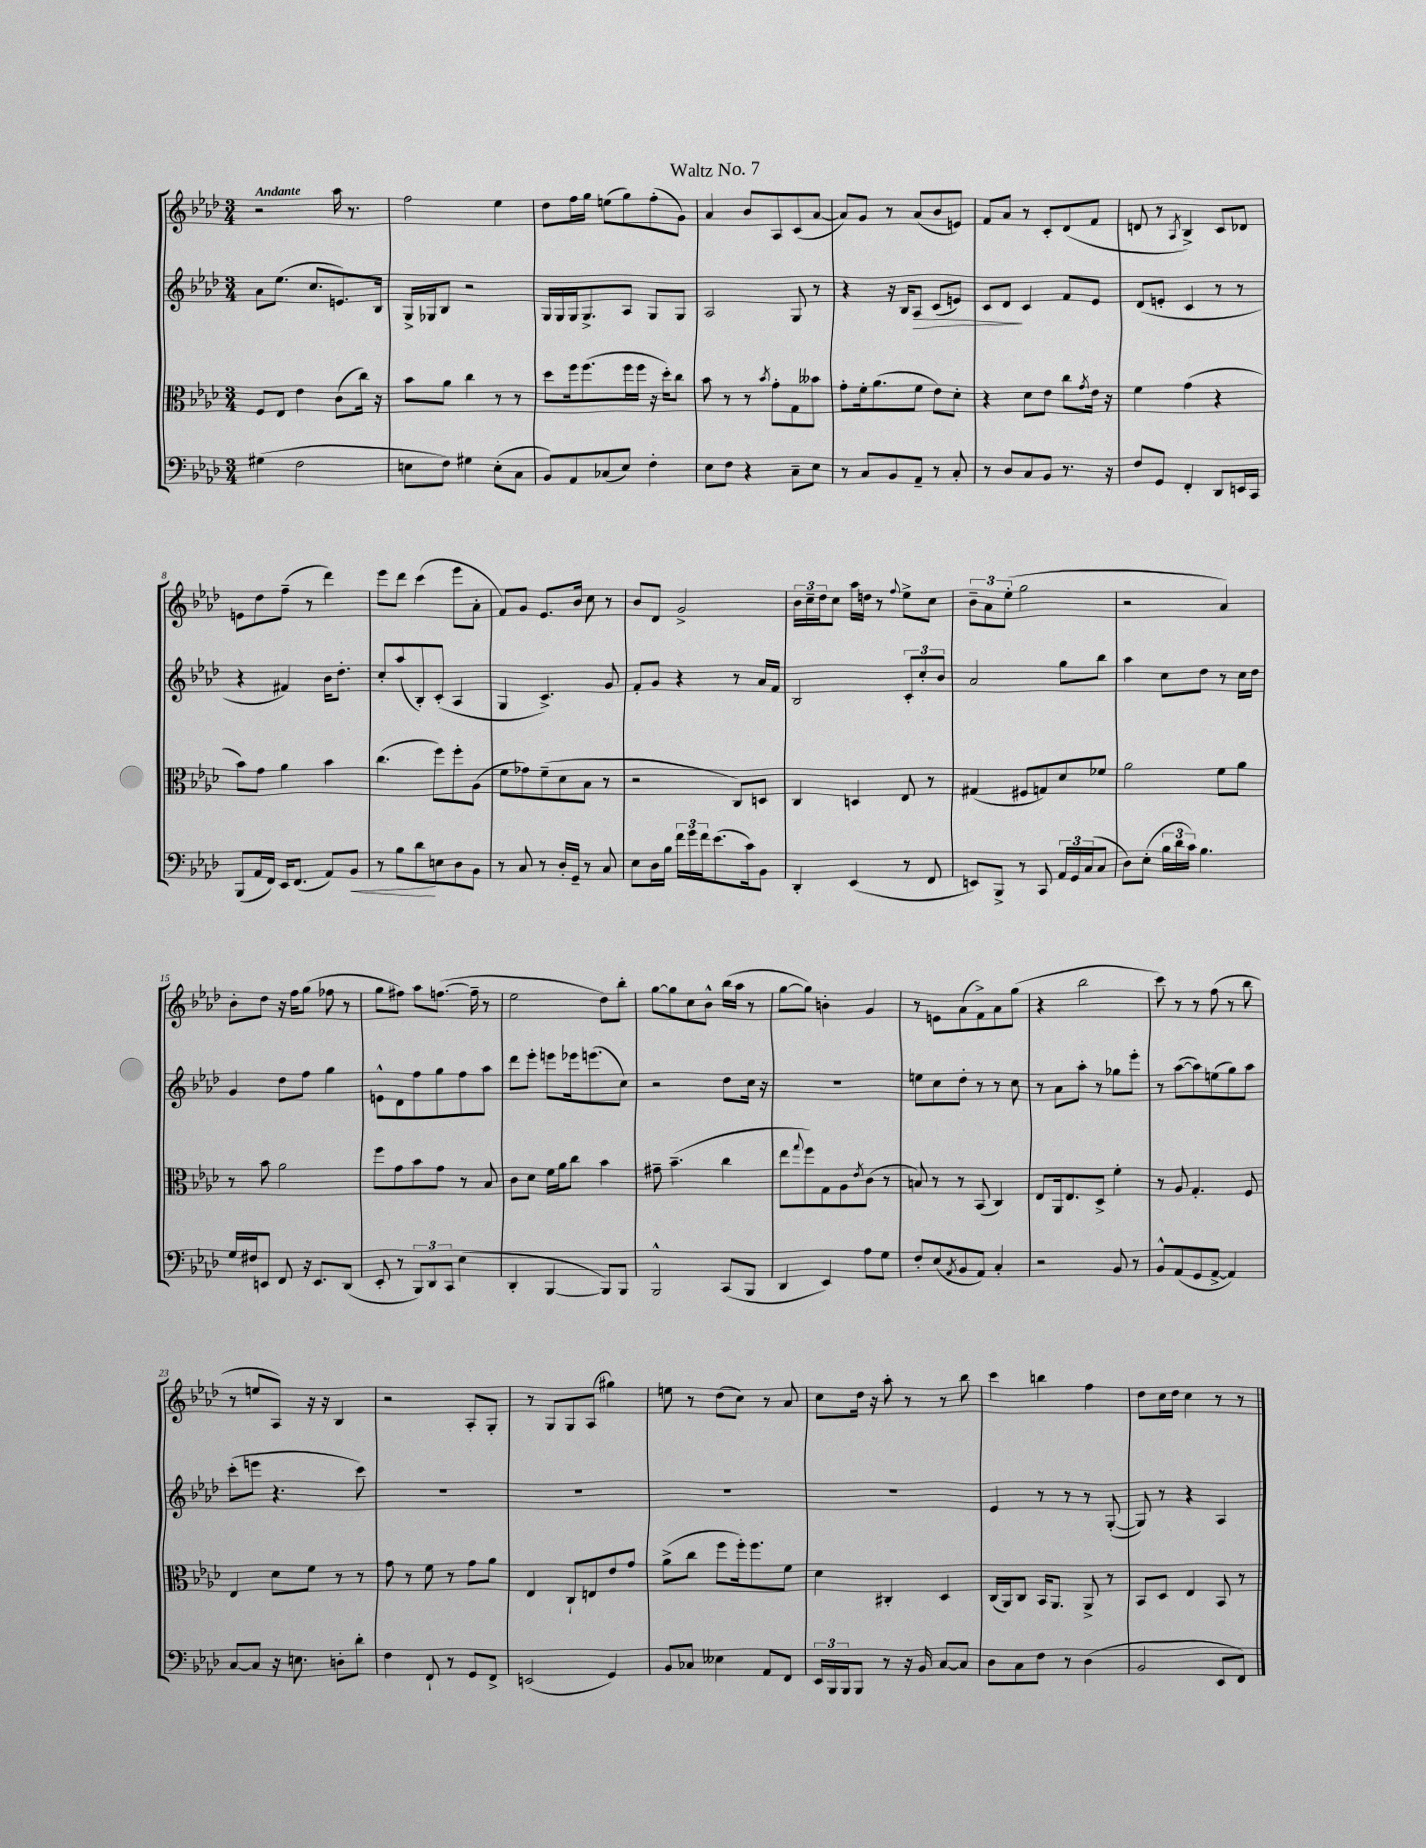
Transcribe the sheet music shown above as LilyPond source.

\header { title = "Waltz No. 7" }
<<
\new StaffGroup <<
\new Staff = "s0" {
    \clef treble \key aes \major \numericTimeSignature \time 3/4 \tempo "Andante"
    r2 aes''16 r8. |
    f''2 ees''4 |
    des''8 f''16 g''16 e''8( g''8) f''8-.( g'8) |
    aes'4 bes'8 aes8 c'8( aes'8~ |
    aes'8) g'8 r8 aes'8( bes'8 e'8) |
    f'8 aes'8 r8 c'8-. des'8( f'8 |
    d'8 r8 \acciaccatura { aes8 } bes4->) c'8 des'8 |
    e'8 des''8 f''8--( r8 des'''4) |
    ees'''8 des'''8 c'''4( ees'''8 aes'8-. |
    f'8) g'8 ees'8. bes'16 c''8 r8 |
    bes'8 des'8 g'2-> |
    \tuplet 3/2 { bes'16 c''16-- des''16 } c''8 aes''16 d''16 r8 \appoggiatura { f''8 } ees''8-> c''8 |
    \tuplet 3/2 { bes'8-- aes'8 ees''8-.( } g''2 |
    r2 aes'4) |
    bes'8-. des''8 r16 f''16 g''8( fes''8 r8 |
    g''8 fis''8) aes''8 f''8.~( f''16-- r8 |
    ees''2 des''8) bes''8-. |
    g''8~ g''8 c''8 bes'8-^ bes''16( aes''16 r8 |
    g''8~ g''8) b'4-. g'4 |
    r8 e'8 aes'8( f'8->) aes'8 g''8( |
    r4 bes''2 |
    c'''8) r8 r8 f''8( r8 bes''8 |
    r8 e''8 aes8) r16 r16 bes4 |
    r2 aes8-. g8-. |
    r8 g8 g8 aes8( gis''4) |
    e''8 r8 des''8( c''8) r8 aes'8 |
    c''8 des''16 r16 aes''8-. r8 r8 bes''8 |
    c'''4 b''4 f''4 |
    des''8 c''16 des''16 c''4 r8 r8 \bar "|." |
}
\new Staff = "s1" {
    \clef treble \key aes \major \numericTimeSignature \time 3/4
    aes'8 ees''8.( c''8. e'8.) bes16 |
    g16-> ges16 bes8 r2 |
    g16 g16 g16 g8.-> aes8 g8 g8 |
    aes2 g8 r8 |
    r4 r16 bes16 aes8\> c'8( e'8) |
    c'8 des'8\! c'4 f'8 ees'8 |
    des'8( e'8-. c'4 r8 r8 |
    r4 fis'4) bes'16 des''8.-. |
    c''8-. aes''8( bes8-.) c'8-.( aes4 |
    g4 c'4.->) g'8 |
    f'8-. g'8 r4 r8 aes'16 f'16 |
    bes2 \tuplet 3/2 { c'8-. c''8-. bes'8 } |
    aes'2 g''8 bes''8 |
    aes''4 c''8 des''8 r8 c''16 des''16 |
    g'4 des''8 f''8 g''4 |
    e'8-^ des'8 f''8 g''8 f''8 aes''8 |
    des'''8 ees'''8-. e'''8 ees'''16 e'''8.( c''8) |
    r2 des''8 c''16 r16 |
    R2. |
    e''8 c''8 des''8-. r8 r8 c''8 |
    r8 aes'8 aes''8-. r8 ges''8 ees'''8-. |
    r8 aes''8~( aes''8) e''8( g''8) aes''8 |
    c'''8-.( e'''8 r4. c'''8) |
    R2. |
    R2. |
    R2. |
    R2. |
    ees'4 r8 r8 r8 g8~-.( |
    g8) r8 r4 aes4 \bar "|." |
}
\new Staff = "s2" {
    \clef alto \key aes \major \numericTimeSignature \time 3/4
    f8 ees8 ees'4 c'8( c''16) r16 |
    bes'8 aes'8 c''4 r8 r8 |
    des''8 f''16 f''8.( f''16 f''16 r16 des''16-.) c''8 |
    bes'8 r8 r8 \acciaccatura { bes'8 } g'8-. g8 beses'8 |
    g'8-. f'16-. aes'8.( f'8 ees'8) des'8-. |
    r4 des'8 ees'8 c''8 \acciaccatura { g'8 } ees'16 r16 |
    f'4 g'4( r4 |
    bes'8) g'8 aes'4 bes'4 |
    c''4.( f''8) f''8-. aes8( |
    f'8 ges'8) f'8--( des'8 bes8 r8 |
    r2 c8) d8 |
    c4 d4 ees8 r8 |
    gis4( fis8 g8) des'8 fes'8 |
    aes'2 f'8 aes'8 |
    r8 bes'8 aes'2 |
    f''8 g'8 bes'8 g'8 r8 bes8 |
    c'8 des'8 f'16 aes'16 c''8 bes'4 |
    gis'8-- bes'4.--( c''4 |
    ees''8 \appoggiatura { g''8 } f''8) g8 aes8 \acciaccatura { ees'8 } c'8( r8 |
    b8) r8 r8 bes,8( c4) |
    ees8 aes,16 ees8. des8-> f'4-. |
    r8 aes8 g4.-. f8 |
    ees4 des'8 f'8 r8 r8 |
    g'8 r8 f'8 r8 g'8 aes'8 |
    ees4 c8-! e8 ees'8 g'8 |
    aes'8->( c''8 f''8 f''16-.) f''8. f'8 |
    des'4 cis4-. des4 |
    c16( aes,16) c8 bes,16 aes,8. aes,8-> r8 |
    bes,8 des8 ees4 bes,8 r8 \bar "|." |
}
\new Staff = "s3" {
    \clef bass \key aes \major \numericTimeSignature \time 3/4
    gis4( f2 |
    e8 f8) gis4 e8-.( c8 |
    bes,8) aes,8 ces8( ees8) f4-. |
    ees8 f8 r4 c8-- ees8 |
    r8 c8 bes,8 aes,8-- r8 c8-. |
    r8 des8 c8 bes,8 r8. r16 |
    f8 g,8 f,4-. des,8 e,16 c,16 |
    bes,,8( aes,16 f,16) ees,16 f,8.( aes,8) bes,8\< |
    r8 bes8 des'8\! e8 des8 bes,8 |
    r8 c8 r8 des16-. g,16-- r8 c8 |
    ees8 des16 bes16 \tuplet 3/2 { f'16 g'16 f'16 } ees'8.( c'16) bes,8 |
    des,4-. ees,4( r8 f,8 |
    e,8) bes,,8-> r8 c,8 \tuplet 3/2 { aes,16 g,16 c16( } c8 |
    des8) ees8-.( \tuplet 3/2 { bes16 des'16 c'16) } bes4. |
    g16 fis16 e,8 f,8 r16 e,8. des,8( |
    ees,8-. r8 \tuplet 3/2 { bes,,8) des,8 c,8 } ees4( |
    des,4-. bes,,4~ bes,,8) bes,,8 |
    bes,,2-^ c,8( bes,,8 |
    des,4 ees,4) aes8 g8 |
    f8-. ees8( \acciaccatura { aes,8 } bes,8 aes,8) c4-. |
    r2 bes,8 r8 |
    bes,8-^ aes,8( g,8 aes,8~-> aes,4) |
    c8~ c8 r16 e8. d8-. des'8-. |
    f4 f,8-! r8 g,8 f,8-> |
    e,2( g,4) |
    bes,8 ces8 eeses4 aes,8 f,8 |
    \tuplet 3/2 { ees,16 bes,,16 bes,,16 } bes,,8 r8 r16 bes,16 c8~ c8 |
    des8 c8 f8 r8 des4( |
    bes,2 ees,8 f,8) \bar "|." |
}
>>
>>
